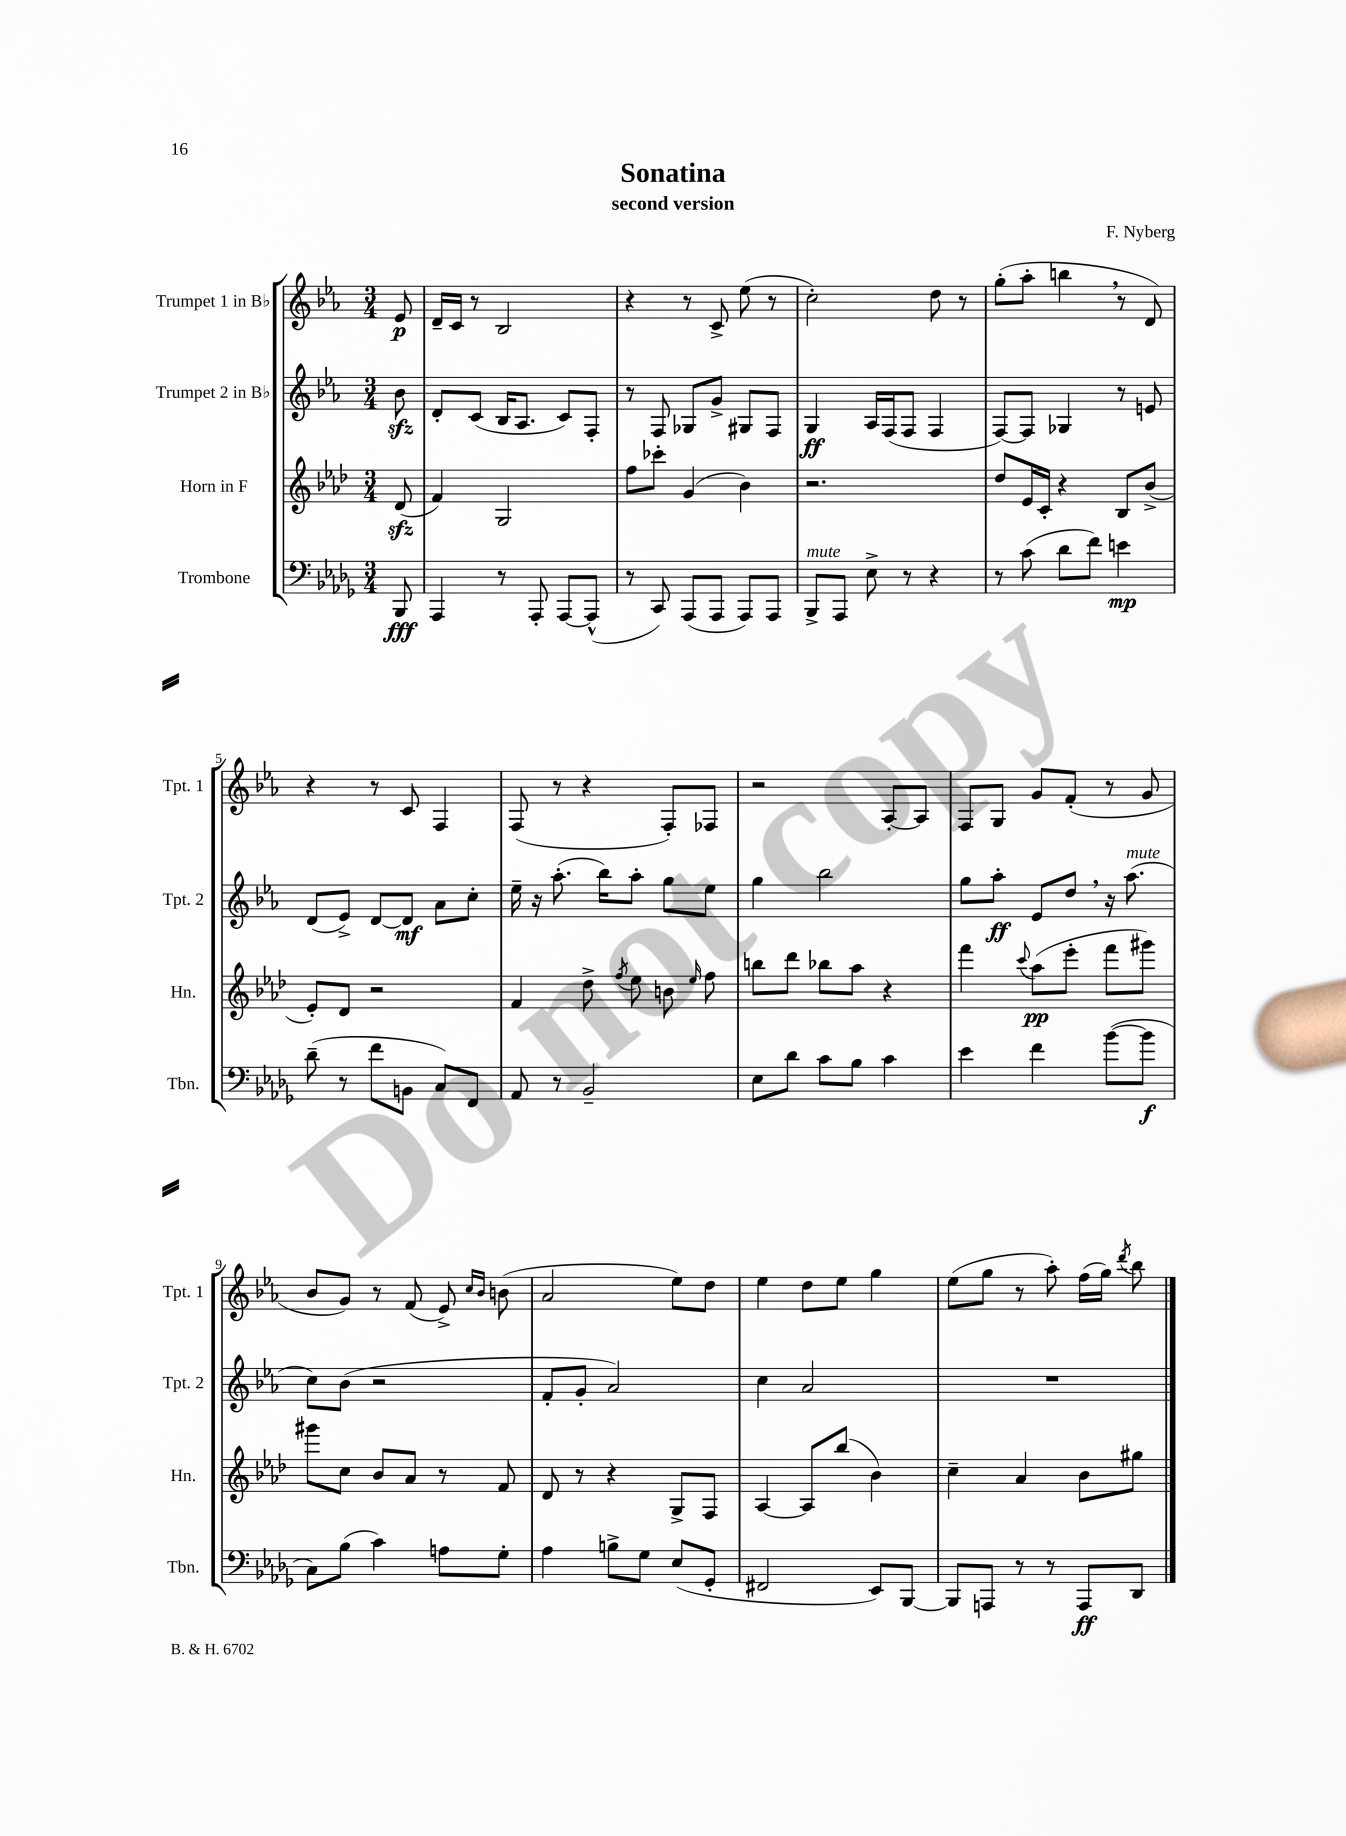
\header { title = "Sonatina" composer = "F. Nyberg" subtitle = "second version" }
<<
\new StaffGroup <<
\new Staff = "s0" \with { instrumentName = "Trumpet 1 in Bb" shortInstrumentName = "Tpt. 1" } {
    \clef treble \key ees \major \numericTimeSignature \time 3/4 \partial 8
    \autoBeamOff ees'8\p |
    d'16[-- c'16] r8 bes2 |
    r4 r8 c'8-> ees''8( r8 |
    c''2-.) d''8 r8 |
    g''8[-.( aes''8]-. b''4 \breathe r8 d'8) |
    r4 r8 c'8 f4 |
    f8( r8 r4 f8[-.) fes8] |
    r2 aes8[~-. aes8] |
    f8[ g8] g'8[ f'8]-.( r8 g'8 |
    bes'8[ g'8]) r8 f'8( ees'8->) \grace { c''16[ bes'16] } b'8( |
    aes'2 ees''8[) d''8] |
    ees''4 d''8[ ees''8] g''4 |
    ees''8[( g''8] r8 aes''8-.) f''16[( g''16]) \acciaccatura { d'''8 } bes''8 \bar "|." |
}
\new Staff = "s1" \with { instrumentName = "Trumpet 2 in Bb" shortInstrumentName = "Tpt. 2" } {
    \clef treble \key ees \major \numericTimeSignature \time 3/4 \partial 8
    \autoBeamOff bes'8\sfz |
    d'8[-. c'8]( bes16[ aes8.] c'8[) f8]-. |
    r8 f8 ges8[ g'8]-> gis8[ f8] |
    g4\ff aes16[ f16( f8] f4 |
    f8[~) f8] ges4 r8 e'8 |
    d'8[( ees'8]->) d'8[~ d'8]\mf aes'8[ c''8]-. |
    ees''16-- r16 aes''8.-.( bes''16[) aes''8]-. g''8[ ees''8] |
    g''4 bes''2 |
    g''8[ aes''8]-.\ff ees'8[ d''8] \breathe r16 aes''8.^\markup { \italic "mute" }( |
    c''8[) bes'8]( r2 |
    f'8[-. g'8]-. aes'2) |
    c''4 aes'2 |
    R2. \bar "|." |
}
\new Staff = "s2" \with { instrumentName = "Horn in F" shortInstrumentName = "Hn." } {
    \clef treble \key aes \major \numericTimeSignature \time 3/4 \partial 8
    \autoBeamOff des'8\sfz( |
    f'4) g2 |
    f''8[ ces'''8]-. g'4( bes'4) |
    r2. |
    des''8[ ees'16 c'16]-. r4 bes8[ bes'8]->( |
    ees'8[-.) des'8] r2 |
    f'4 des''8-> \acciaccatura { f''8 } ees''8 b'8 \grace { ees''16 } f''8 |
    b''8[ des'''8] bes''8[ aes''8] r4 |
    f'''4 \appoggiatura { c'''8 } aes''8[\pp( ees'''8]-. f'''8[ gis'''8]) |
    gis'''8[ c''8] bes'8[ aes'8] r8 f'8 |
    des'8 r8 r4 g8[-> f8] |
    aes4~ aes8[ bes''8]( bes'4) |
    c''4-- aes'4 bes'8[ gis''8] \bar "|." |
}
\new Staff = "s3" \with { instrumentName = "Trombone" shortInstrumentName = "Tbn." } {
    \clef bass \key des \major \numericTimeSignature \time 3/4 \partial 8
    \autoBeamOff bes,,8\fff |
    aes,,4 r8 aes,,8-. aes,,8[~ aes,,8]-^( |
    r8 c,8) aes,,8[( aes,,8] aes,,8[) aes,,8] |
    bes,,8[->^\markup { \italic "mute" } aes,,8] ees8-> r8 r4 |
    r8 c'8( des'8[ f'8]) e'4\mp |
    des'8--( r8 f'8[ b,8] c8[) f,8] |
    aes,8 r8 bes,2-- |
    ees8[ des'8] c'8[ bes8] c'4 |
    ees'4 f'4 bes'8[~( bes'8]\f |
    c8[) bes8]( c'4) a8[ ges8]-. |
    aes4 b8[-> ges8] ees8[( ges,8]-. |
    fis,2 ees,8[) bes,,8]~ |
    bes,,8[ a,,8] r8 r8 a,,8[\ff des,8] \bar "|." |
}
>>
>>
